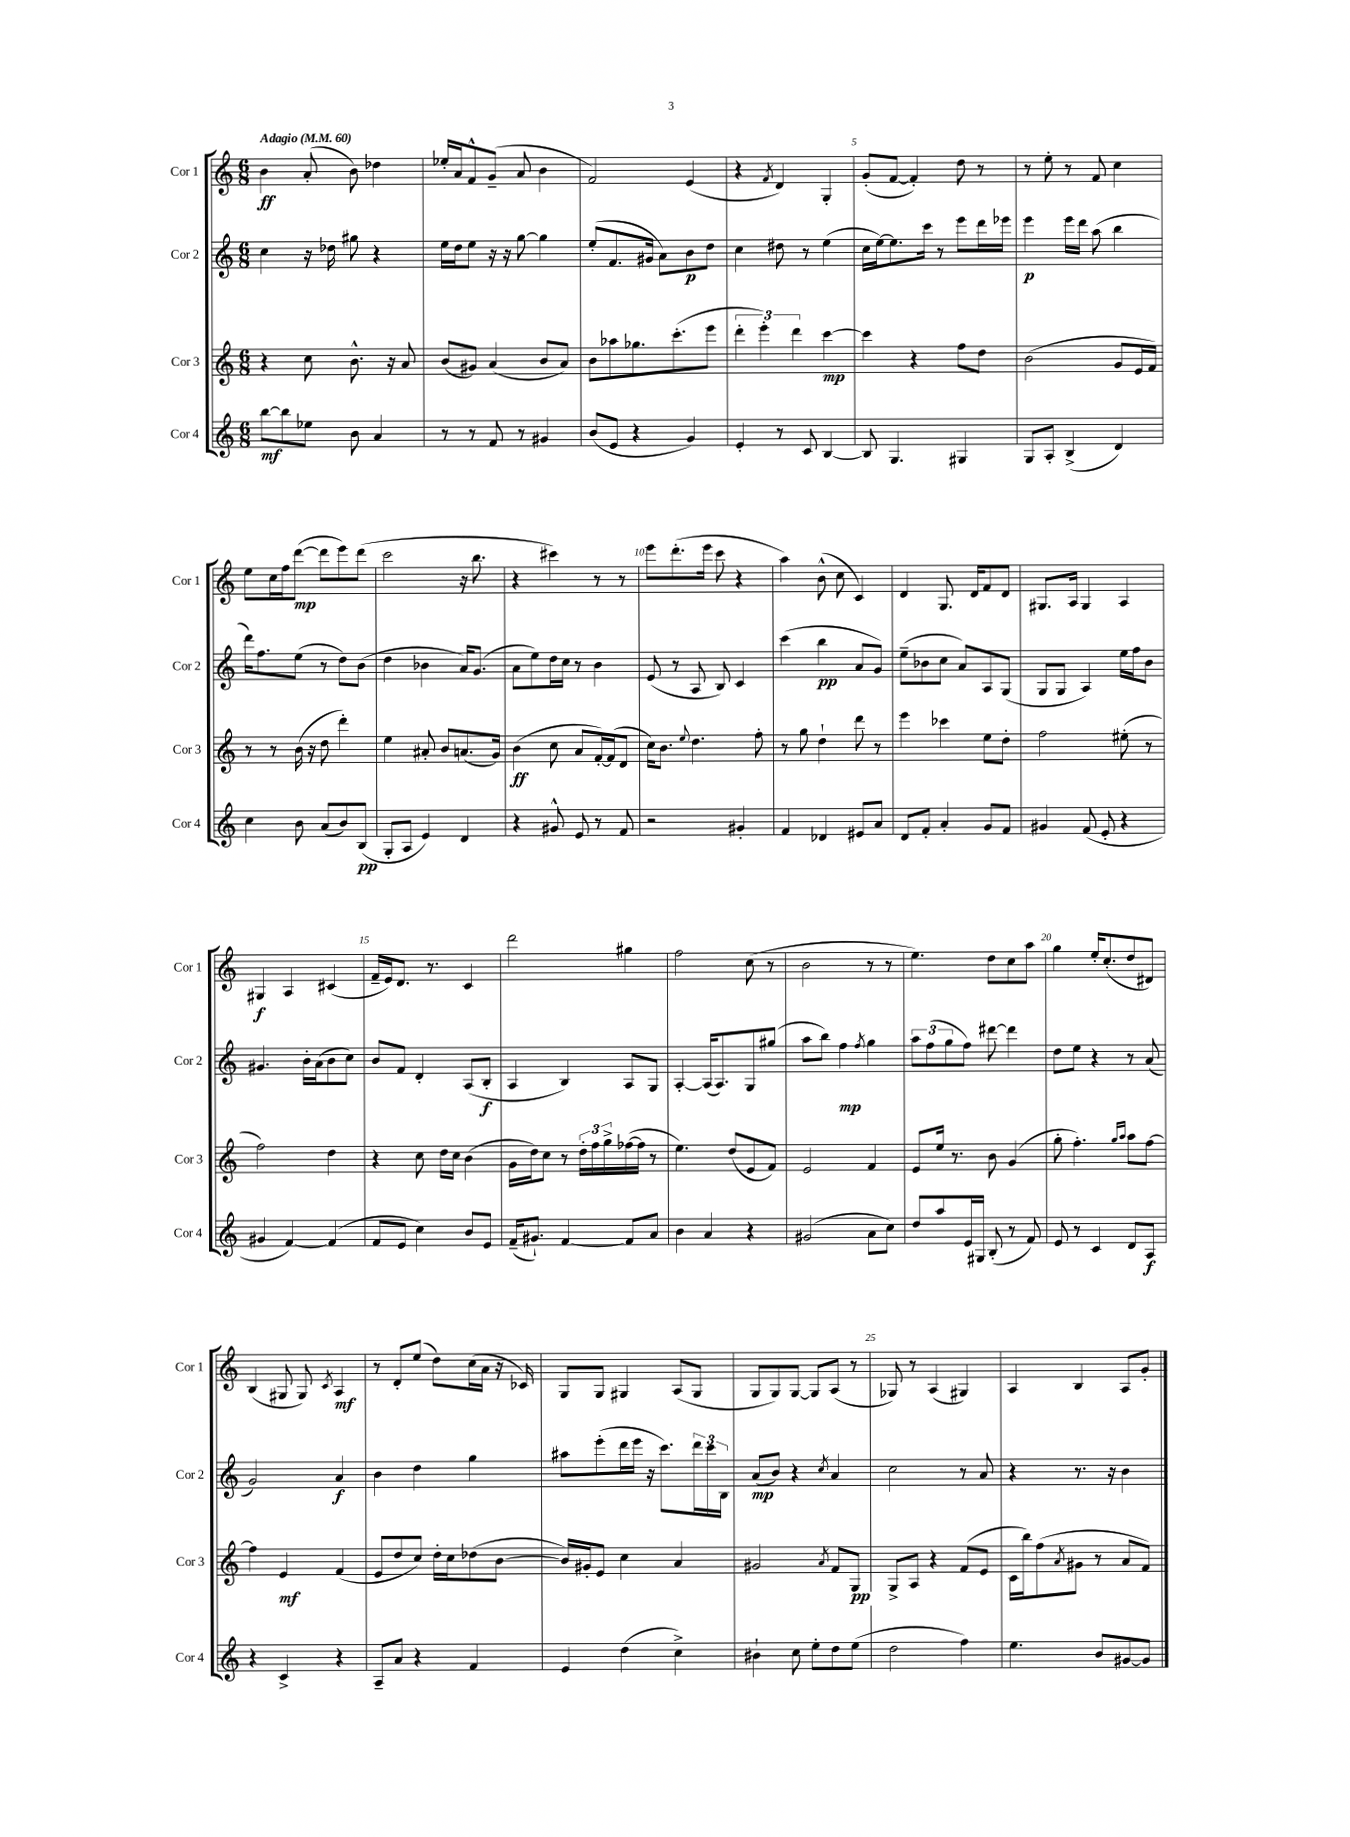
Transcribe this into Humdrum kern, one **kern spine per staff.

**kern	**kern	**kern	**kern
*staff4	*staff3	*staff2	*staff1
*clefG2	*clefG2	*clefG2	*clefG2
*k[]	*k[]	*k[]	*k[]
*M6/8	*M6/8	*M6/8	*M6/8
*MM60	*MM60	*MM60	*MM60
[8bb	4r	4cc	4b
8bb]	.	.	.
8ee-	8cc	16r	(8a'
.	.	16dd-	.
8b	8.b^^	8gg#	8b)
4a	.	4r	4dd-
.	16r	.	.
.	8a	.	.
=	=	=	=
8r	(8b	16ee	16ee-'
.	.	16dd	16a
8r	8g#)	8ee	8f^^
8f	(4a	16r	(8g~
.	.	16r	.
8r	.	[8gg	8a
4g#	8b	4gg]	4b
.	8a)	.	.
=	=	=	=
(8b	8b	(8ee'	2f)
8e	8aa-	8.f	.
4r	8.gg-	.	.
.	.	16g#	.
.	.	8a)	.
.	(8.ccc'	.	.
4g)	.	8b	(4e
.	8eee	8dd	.
=	=	=	=
4e'	6ddd'	4cc	4r
.	6eee')	.	.
.	.	.	8qf
8r	.	8dd#	4d)
.	6ddd	.	.
8c	.	8r	.
[4B	[4ccc	(4ee	4G'
=	=	=	=
8B]	4ccc]	16cc	(8g'
.	.	[16ee)	.
4.G	.	8.ee]	[8f
.	4r	.	4f'])
.	.	16ccc	.
.	.	8r	.
4G#	8ff	8eee	8dd
.	8dd	16ddd	8r
.	.	16eee-	.
=	=	=	=
8G	(2b	4eee	8r
8A'	.	.	8ee'
(4B^	.	16eee	8r
.	.	16ddd	.
.	.	(8aa	8f
4d)	8g	4bb	4cc
.	16e	.	.
.	16f)	.	.
=	=	=	=
4cc	8r	16ddd)	8ee
.	.	8.ff	.
.	8r	.	16cc
.	.	.	16ff
8b	(16b	(8ee	([8ddd
.	16r	.	.
(8a	8dd	8r	8ddd]
8b)	4ddd')	8dd)	8eee)
(8B	.	(8b	(8ddd
=	=	=	=
8G'	4ee	4dd	2ccc
8A	.	.	.
4e)	8a#'	4b-	.
.	8b	.	.
4d	(8.a	16a)	16r
.	.	(8.g	8.bb
.	16g)	.	.
=	=	=	=
4r	(4b	8a	4r
.	.	8ee)	.
8g#^^	8cc	16dd	4ccc#)
.	.	16cc	.
8e	8a	8r	.
8r	[16f')	4b	8r
.	(16f]	.	.
8f	8d	.	8r
=	=	=	=
2r	16cc)	(8e	8eee
.	8.b	.	.
.	.	8r	(8.ddd'
.	8qqee	.	.
.	4.dd	8A	.
.	.	.	16eee
.	.	8B)	8ccc
4g#'	.	4c	4r
.	8ff'	.	.
=	=	=	=
4f	8r	(4ccc	4aa)
.	8gg	.	.
4d-	4dd`	4bb	(8b^^
.	.	.	8cc
8e#	8ddd	8a	4c)
8a	8r	8g)	.
=	=	=	=
8d	4eee	(8ee~	4d
8f'	.	8b-	.
4a'	4ccc-	8cc	8.G
.	.	8a)	.
.	.	.	16d
8g	8ee	8A	8f
8f	8dd'	(8G	8d
=	=	=	=
4g#	2ff	8G	8.G#
.	.	8G	.
.	.	.	16A
(8f	.	4A)	4G#
8e'	.	.	.
4r	(8ee#'	16ee	4A
.	.	16ff	.
.	8r	8b	.
=	=	=	=
4g#	2ff)	4.g#	4G#
[4f)	.	.	4A
.	.	16b'	.
.	.	(16a	.
(4f]	4dd	8b	(4c#
.	.	8cc)	.
=	=	=	=
8f	4r	8b	16f~
.	.	.	16e)
8e	.	8f	8.d
4cc)	8cc	4d'	.
.	.	.	8.r
.	16dd	.	.
.	16cc	.	.
8b	(4b	(8A	4c
8e	.	8B'	.
=	=	=	=
(16f~	16g	4A	2ddd
8.g#`)	16dd)	.	.
.	8cc	.	.
[4f	8r	4B)	.
.	24dd'	.	.
.	24ff	.	.
.	24gg^	.	.
8f]	([16ff-	8A	4gg#
.	16ff-]	.	.
8a	8r	8G	.
=	=	=	=
4b	4.ee)	[4A'	2ff
4a	.	(16A]	.
.	.	8.A)	.
.	(8dd	.	.
4r	8e	8G	(8cc
.	8f)	(8gg#	8r
=	=	=	=
(2g#	2e	8aa	2b
.	.	8bb)	.
.	.	4ff	.
.	.	8qff	.
8a	4f	4gg	8r
8cc)	.	.	8r
=	=	=	=
8dd	8e	12aa	4.ee)
.	.	(12ff	.
8aa	16ee	.	.
.	.	12gg	.
.	8.r	.	.
16e	.	8ff)	.
16G#	.	.	.
(8B'	8b	[8ddd#	8dd
8r	(4g	4ddd#]	8cc
8f)	.	.	8aa
=	=	=	=
8e	8gg'	8dd	4gg
8r	4.ff')	8ee	.
4c	.	4r	16ee'
.	.	.	(8.cc'
.	16qqgg	.	.
.	16qqaa	.	.
8d	8aa	8r	8dd
8A	[8ff	(8a	8d#)
=	=	=	=
4r	4ff]	2g)	(4B
4c^	4e	.	8G#
.	.	.	8G#)
.	.	.	8qc
4r	(4f	4a	4A
=	=	=	=
8A~	8e	4b	8r
8a	8dd	.	8d'
4r	8cc)	4dd	(8ee
.	16dd'	.	8dd)
.	16cc	.	.
4f	(8dd-	4gg	(16cc
.	.	.	16a
.	[8b	.	16r
.	.	.	16c-)
=	=	=	=
4e	16b])	8aa#	8G
.	16g#'	.	.
.	8e	(8eee'	8G
(4dd	4cc	16ddd	4G#
.	.	16eee	.
.	.	16r	.
.	.	8.ccc)	.
4cc^)	4a	.	(8A
.	.	24ddd	8G#
.	.	24ccc	.
.	.	24B	.
=	=	=	=
4b#`	2g#	(8a	8G
.	.	8b)	8G)
8cc	.	4r	[8G
8ee'	.	.	8G]
.	8qa	8qcc	.
8dd	8f	4a	(8A
(8ee	8G	.	8r
=	=	=	=
2dd	8G^	2cc	8G-)
.	8A	.	8r
.	4r	.	(4A
4ff)	(8f	8r	4G#)
.	8e	8a	.
=	=	=	=
4.ee	16c	4r	4A
.	16bb)	.	.
.	(8ff	.	.
.	8qa	.	.
.	8g#	8.r	4B
8b	8r	.	.
.	.	16r	.
[8g#	8a	4b	8A
8g#]	8f)	.	8g'
==	==	==	==
*-	*-	*-	*-
